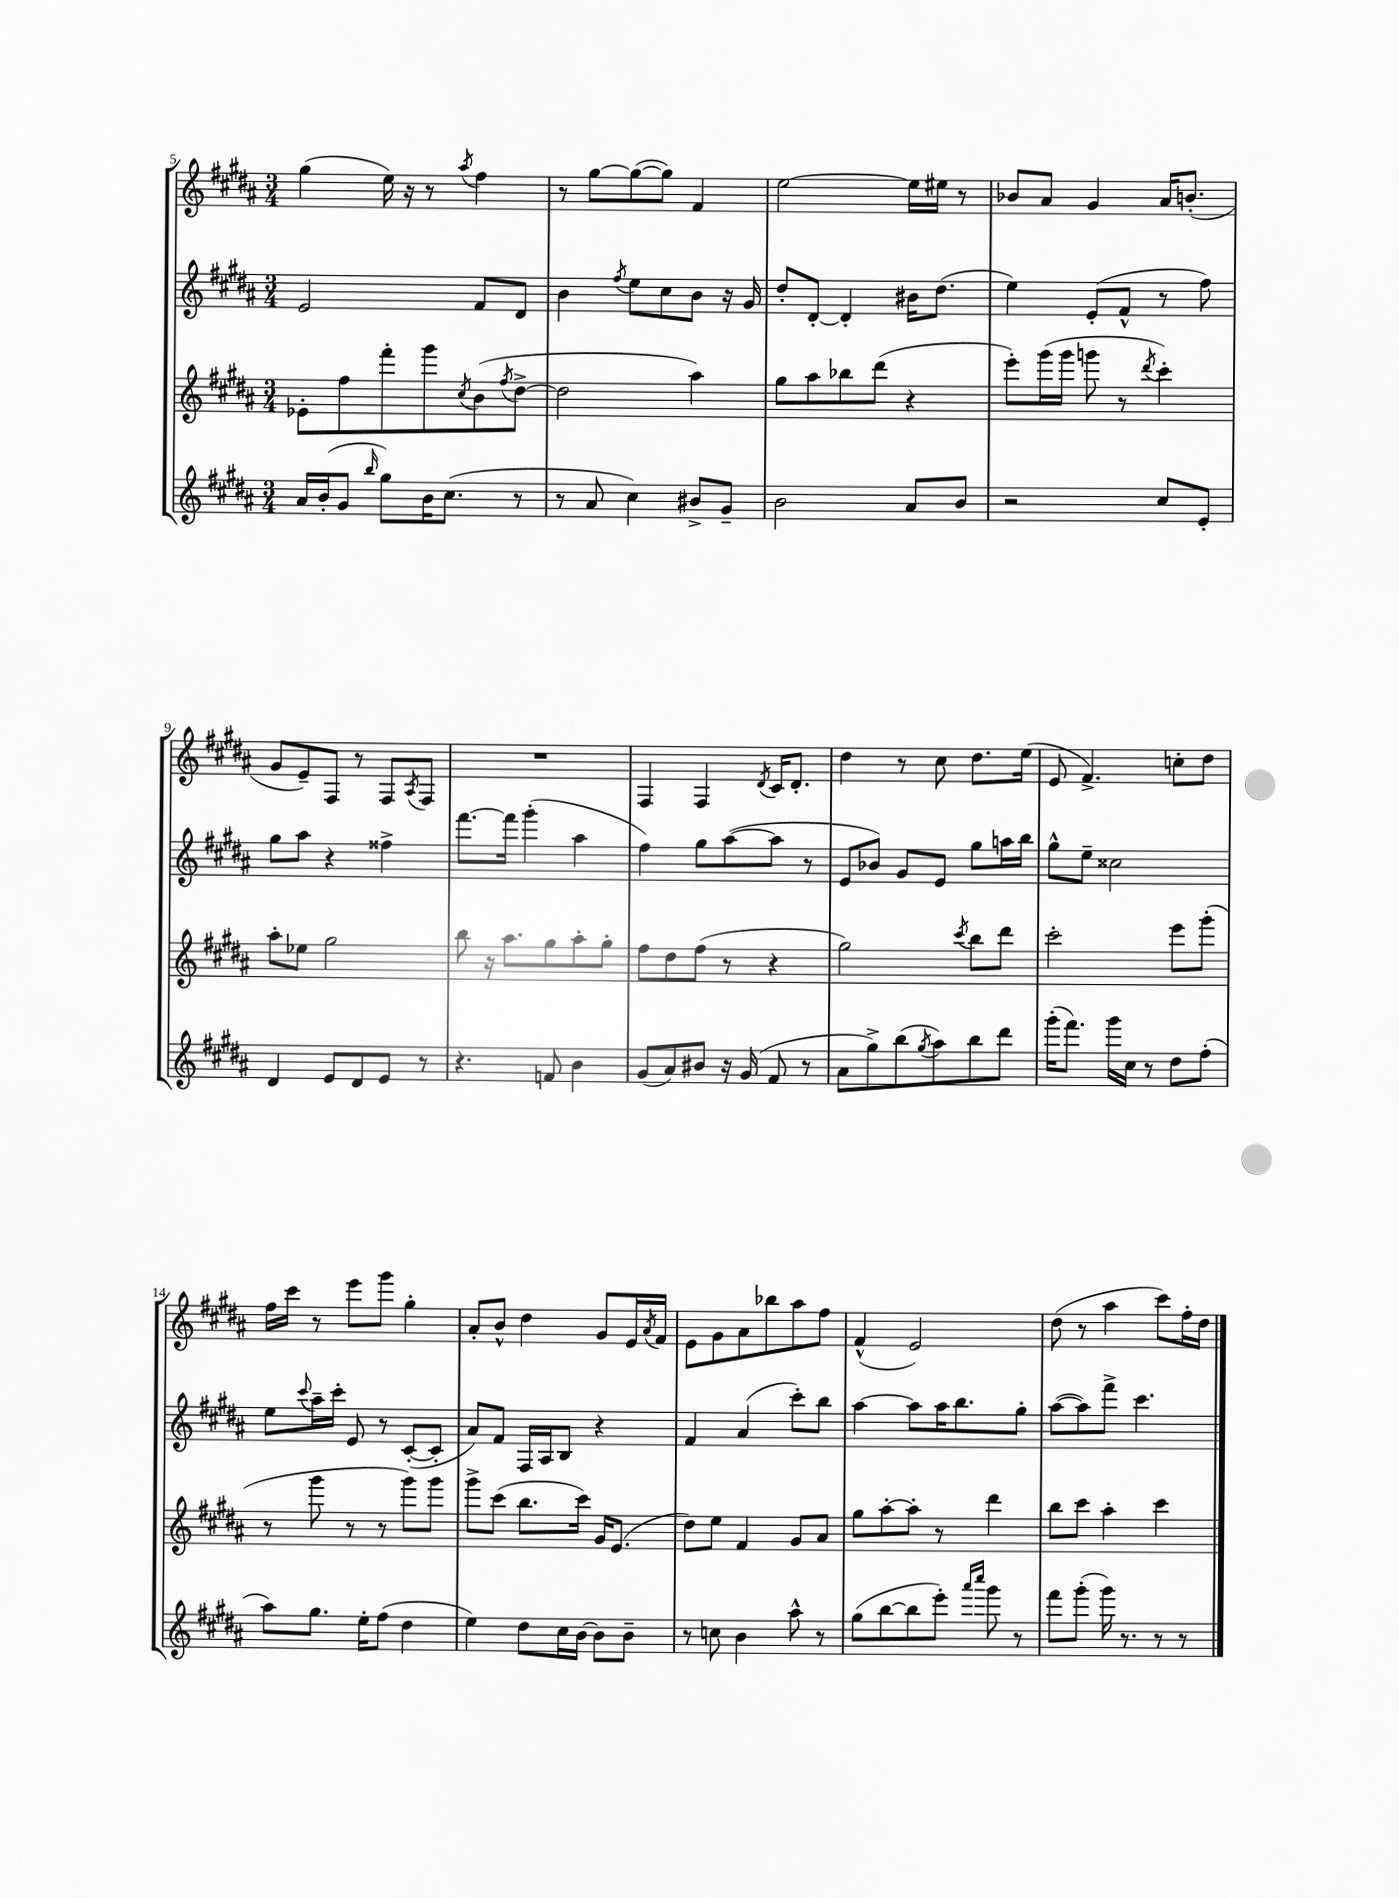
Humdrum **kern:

**kern	**kern	**kern	**kern
*part4	*part3	*part2	*part1
*staff4	*staff3	*staff2	*staff1
*clefG2	*clefG2	*clefG2	*clefG2
*k[f#c#g#d#a#]	*k[f#c#g#d#a#]	*k[f#c#g#d#a#]	*k[f#c#g#d#a#]
*M3/4	*M3/4	*M3/4	*M3/4
=5	=5	=5	=5
16a#/LL	8e-X'\L	2e/	(4gg#\
(16b'/J	.	.	.
8g#/J	8ff#\	.	.
16qqbb/	.	.	.
8gg#\L)	8fff#'\	.	16ee\)
.	.	.	16r
16b\K	8ggg#\	.	8r
(8.cc#\J	.	.	.
.	8qcc#/	.	8qaa#/
.	(8b\	8f#/L	4ff#\
.	8qff#/	.	.
8r	[8dd#^\J	8d#/J	.
=6	=6	=6	=6
8r	2dd#\]	4b\	8r
8a#/	.	.	[8gg#\L
.	.	8qff#/	.
4cc#\)	.	8ee\L	(8gg#\_
.	.	8cc#\	8gg#\J])
8b#X^/L	4aa#\)	8b\J	4f#/
8g#~/J	.	16r	.
.	.	16g#/	.
=7	=7	=7	=7
2b\	8gg#\L	8dd#'/L	[2ee\
.	8aa#\	[8d#'/J	.
.	8bb-X\	4d#'/]	.
.	(8ddd#\J	.	.
8a#/L	4r	16b#X\KL	16ee\LL]
.	.	(8.dd#\J	16ee#X\JJ
8b/J	.	.	8r
=8	=8	=8	=8
2r	8eee'\L)	4ee\)	8b-X/L
.	(16ggg#\L	.	8a#/J
.	16ggg#\JJ	.	.
.	8gggn\	(8e'/L	4g#/
.	8r	8f#^^/J	.
.	8qddd#/	.	.
8cc#/L	4ccc#'\)	8r	16a#/KL
.	.	.	(8.bn'/J
8e'/J	.	8ff#\)	.
!!LO:LB:g=z
=9	=9	=9	=9
4d#/	8aa#'\L	8gg#\L	8g#/L
.	8ee-X\J	8aa#\J	8e~/)
8e/L	2gg#\	4r	8F#/J
8d#/	.	.	8r
8e/J	.	4ff##X^\	8F#/L
.	.	.	8qA#/
8r	.	.	8F#/J
=10	=10	=10	=10
4.r	8bb\	[8.fff#\L	2.r
.	16r	.	.
.	8.aa#\L	16fff#\Jk]	.
.	.	(4ggg#'\	.
8fn/	8gg#\	.	.
4b\	8aa#'\	4aa#\	.
.	8gg#'\J	.	.
=11	=11	=11	=11
(8g#/L	8ff#\L	4ff#\)	4F#/
8a#/)	8dd#\	.	.
8b#X/J	(8ff#\J	8gg#\L	4F#/
16r	8r	([8aa#\	.
(16g#/	.	.	.
.	.	.	8qd#/
8f#/	4r	8aa#\J]	16c#/KL
.	.	.	8.d#'/J
8r	.	8r	.
=12	=12	=12	=12
8a#\L	2gg#\)	8e/L	4dd#\
8gg#^\)	.	8b-X/J)	.
(8bb\	.	8g#/L	8r
8qgg#/	.	.	.
8aa#\)	.	8e/J	8cc#\
.	8qccc#/	.	.
8bb\	8bb\L	8gg#\L	8.dd#\L
8ddd#\J	8ddd#\J	16aan\L	.
.	.	16bb\JJ	(16ee\Jk
=13	=13	=13	=13
(16ggg#'\KL	2ccc#'\	8gg#^^\L	8e/
8.fff#\J)	.	.	.
.	.	8ee~\J	4.f#^/)
16ggg#\LL	.	2cc##X\	.
16cc#\JJ	.	.	.
8r	.	.	.
8dd#\L	8eee\L	.	8ccn'\L
(8ff#'\J	(8ggg#'\J	.	8dd#\J
!!LO:LB:g=z
=14	=14	=14	=14
8aa#\L)	8r	8ee\L	16ff#\LL
.	.	.	16ccc#\JJ
.	.	8qqccc#/	.
8.gg#\J	8ggg#\	16aa#~\L	8r
.	.	16ccc#'\JJ	.
.	8r	8e/	8eee\L
16ee'\KL	.	.	.
(8ff#\J	8r	8r	8ggg#\J
4dd#\	8ggg#\L)	([8c#'/L	4gg#'\
.	8ggg#\J	8c#'/J]	.
=15	=15	=15	=15
4ee\)	8ggg#^\L	8a#/L)	8a#'/L
.	(8ccc#\J	8f#/J	8b^^/J
8dd#\L	8.bb\L	16F#/LL	4dd#\
.	.	16A#/J	.
16cc#\L	.	8B/J	.
[16b\JJ	16ccc#\Jk)	.	.
8b\L]	16g#/KL	4r	8g#/L
.	(8.e/J	.	.
8b~\J	.	.	16e/L
.	.	.	8qa#/
.	.	.	16f#/JJ
=16	=16	=16	=16
8r	8dd#\L)	4f#/	8e\L
8ccn\	8ee\J	.	8g#\
4b\	4f#/	(4a#/	8a#\
.	.	.	8bb-X\
8aa#^^\	8g#/L	8ccc#'\L)	8aa#\
8r	8a#/J	8bb\J	8ff#\J
=17	=17	=17	=17
(8gg#\L	8gg#\L	[4aa#\	(4f#^^/
[8bb\	[8aa#'\	.	.
8bb\]	8aa#'\J]	8aa#\L]	2e/)
8eee'\J)	8r	16aa#\K	.
.	.	8.bb\	.
16qqaaa#/LL	.	.	.
16qqcccc#/JJ	.	.	.
8ggg#\	4ddd#\	.	.
8r	.	8gg#'\J	.
=18	=18	=18	=18
8fff#\L	8bb\L	([8aa#\L	(8dd#\
(8ggg#'\J	8ccc#\J	8aa#\])	8r
16ggg#\)	4aa#'\	8fff#^\J	4aa#\
8.r	.	.	.
.	.	4.ccc#\	.
8r	4ccc#\	.	8ccc#\L)
8r	.	.	16ff#'\L
.	.	.	16dd#\JJ
==	==	==	==
*-	*-	*-	*-
